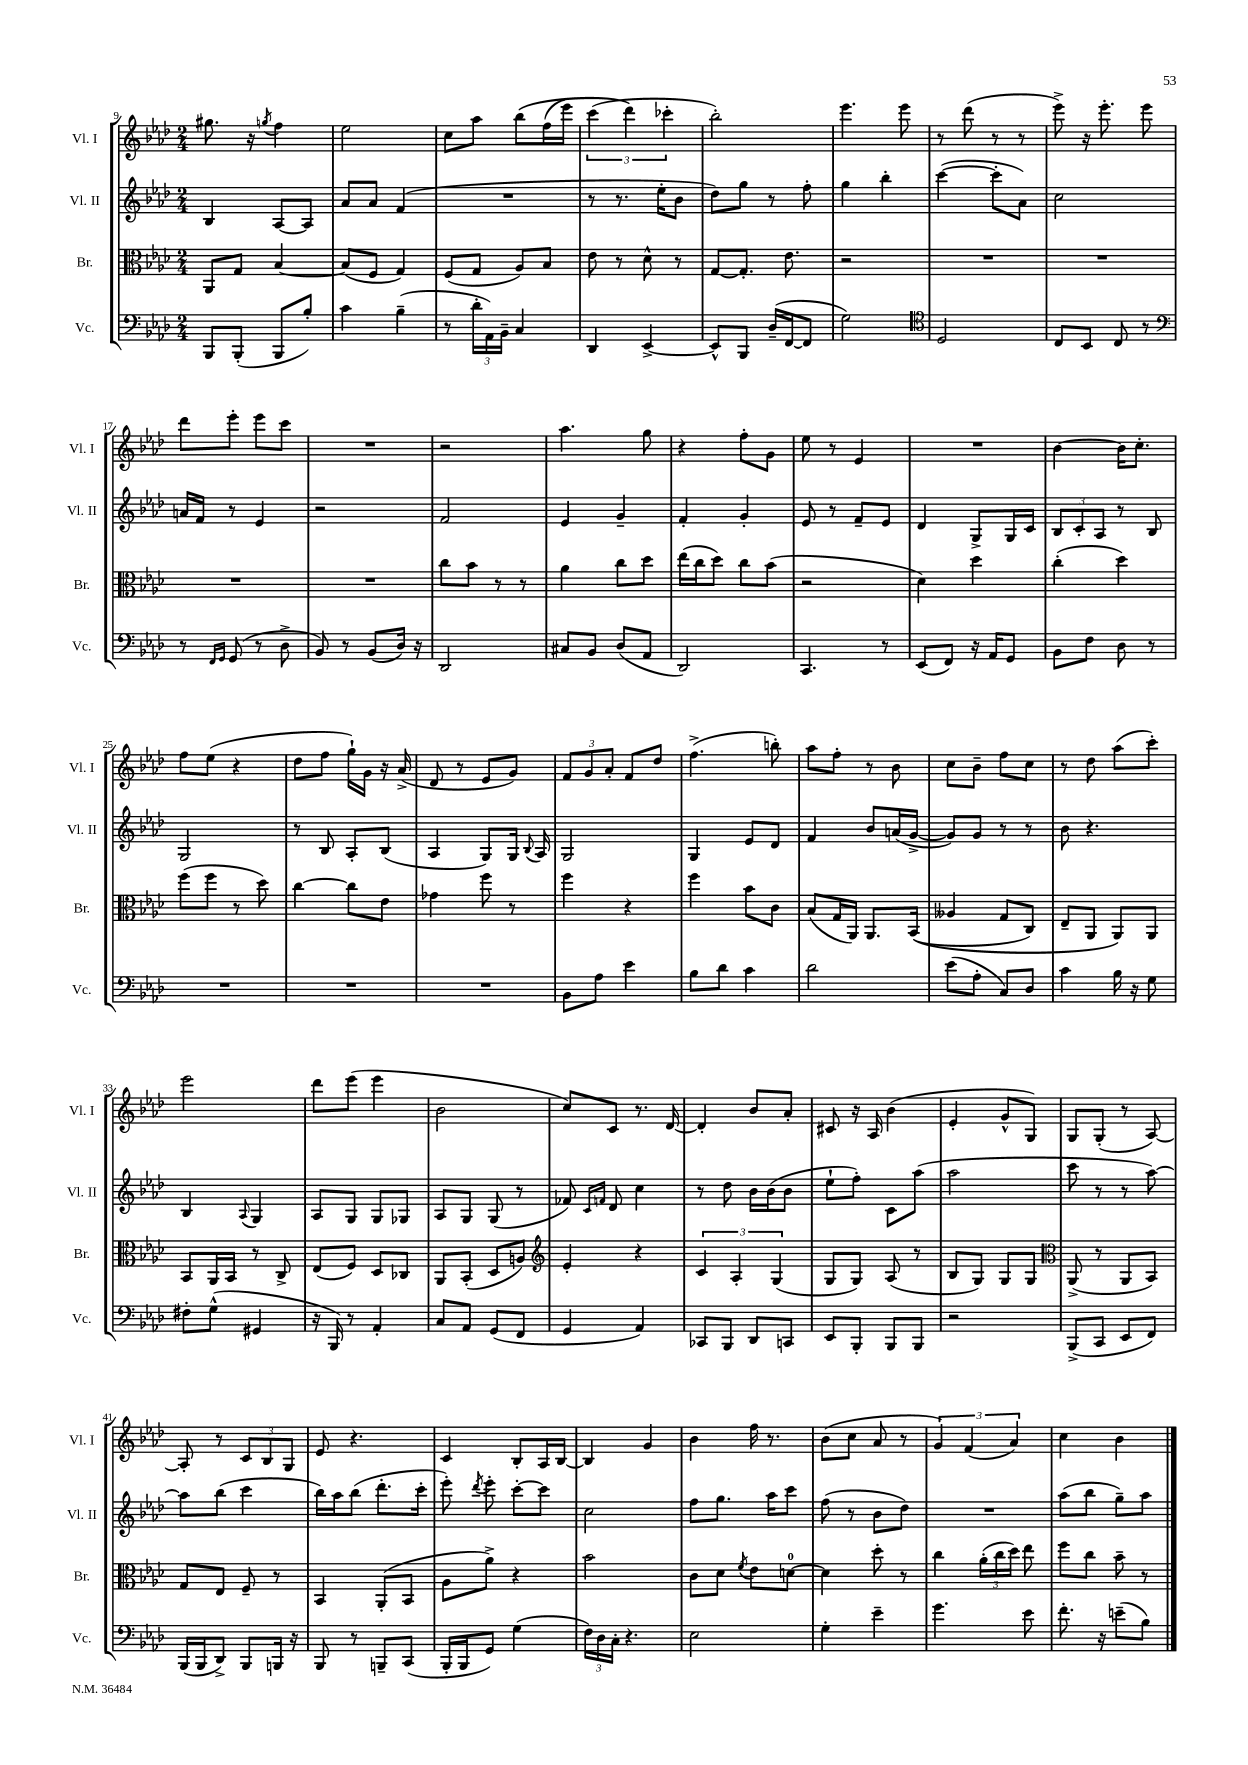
<<
\new StaffGroup <<
\new Staff = "s0" \with { instrumentName = "Vl. I" shortInstrumentName = "Vl. I" } {
    \clef treble \key aes \major \numericTimeSignature \time 2/4
    \autoBeamOff gis''8. r16 \acciaccatura { g''8 } f''4 |
    ees''2 |
    c''8[ aes''8] bes''8[\( f''16( ees'''16]) |
    \tuplet 3/2 { c'''4( des'''4\) ces'''4-. } |
    bes''2-.) |
    ees'''4. ees'''8 |
    r8 des'''8( r8 r8 |
    ees'''8->) r16 ees'''8.-. ees'''8 |
    des'''8[ ees'''8]-. ees'''8[ c'''8] |
    R2 |
    r2 |
    aes''4. g''8 |
    r4 f''8[-. g'8] |
    ees''8 r8 ees'4 |
    R2 |
    bes'4~ bes'16[ c''8.]-. |
    f''8[ ees''8]( r4 |
    des''8[ f''8] g''16[-!) g'16] r16 aes'16->( |
    des'8 r8 ees'8[ g'8]) |
    \tuplet 3/2 { f'8[ g'8 aes'8]-. } f'8[ des''8] |
    f''4.->( b''8-.) |
    aes''8[ f''8]-. r8 bes'8 |
    c''8[ bes'8]-- f''8[ c''8] |
    r8 des''8 aes''8[( c'''8]-.) |
    ees'''2 |
    des'''8[ ees'''8]( ees'''4 |
    bes'2 |
    c''8[) c'8] r8. des'16~ |
    des'4-. bes'8[ aes'8]-. |
    cis'8 r16 aes16 bes'4( |
    ees'4-. g'8[-^ g8]) |
    g8[ g8]-.( r8 aes8~) |
    aes8-. r8 \tuplet 3/2 { c'8[ bes8 g8] } |
    ees'8 r4. |
    c'4 bes8[-. aes16 bes16]~ |
    bes4 g'4 |
    bes'4 f''16 r8. |
    bes'8[( c''8] aes'8 r8 |
    \tuplet 3/2 { g'4) f'4( aes'4) } |
    c''4 bes'4 \bar "|." |
}
\new Staff = "s1" \with { instrumentName = "Vl. II" shortInstrumentName = "Vl. II" } {
    \clef treble \key aes \major \numericTimeSignature \time 2/4
    \autoBeamOff bes4 aes8[~ aes8] |
    aes'8[ aes'8] f'4( |
    R2 |
    r8 r8. ees''16[-. bes'8] |
    des''8[) g''8] r8 f''8-. |
    g''4 bes''4-. |
    c'''4~( c'''8[-. aes'8]) |
    c''2 |
    a'16[ f'16] r8 ees'4 |
    r2 |
    f'2 |
    ees'4 g'4-- |
    f'4-. g'4-. |
    ees'8 r8 f'8[-- ees'8] |
    des'4 g8[-> g16 c'16] |
    \tuplet 3/2 { bes8[ c'8-. aes8] } r8 bes8 |
    g2 |
    r8 bes8 aes8[-. bes8]( |
    aes4 g8[) g16] \appoggiatura { bes8 } aes16 |
    g2 |
    g4 ees'8[ des'8] |
    f'4 bes'8[ a'16( g'16]~-> |
    g'8[) g'8] r8 r8 |
    bes'8 r4. |
    bes4 \appoggiatura { aes8 } g4 |
    aes8[ g8] g8[ ges8] |
    aes8[ g8] g8( r8 |
    fes'8) \grace { c'16[ f'16] } des'8 c''4 |
    r8 des''8 bes'16[ bes'16( bes'8] |
    ees''8[-! f''8]-.) c'8[ aes''8]( |
    aes''2 |
    c'''8 r8 r8 aes''8~) |
    aes''8[ bes''8]( c'''4 |
    bes''16[) aes''16 bes''8]( des'''8.[-. c'''16]-. |
    ees'''8-.) \acciaccatura { des'''8 } ees'''8-. c'''8[~-. c'''8] |
    c''2 |
    f''8[ g''8.] aes''16[ c'''8] |
    f''8( r8 bes'8[ des''8]) |
    R2 |
    aes''8[( bes''8] g''8[--) aes''8] \bar "|." |
}
\new Staff = "s2" \with { instrumentName = "Br." shortInstrumentName = "Br." } {
    \clef alto \key aes \major \numericTimeSignature \time 2/4
    \autoBeamOff aes,8[ g8] bes4~ |
    bes8[( f8] g4) |
    f8[( g8] aes8[) bes8] |
    ees'8 r8 des'8-^ r8 |
    g8[~ g8.]-. ees'8. |
    r2 |
    R2 |
    R2 |
    R2 |
    R2 |
    c''8[ bes'8] r8 r8 |
    aes'4 c''8[ des''8] |
    ees''16[( c''16 des''8]) c''8[ bes'8]( |
    r2 |
    des'4) des''4 |
    c''4-.( des''4) |
    f''8[( f''8] r8 des''8) |
    c''4~ c''8[ ees'8] |
    ges'4 f''8 r8 |
    f''4 r4 |
    f''4 bes'8[ c'8] |
    bes8[( g16 aes,16]) aes,8.[ bes,16](\( |
    aeses4 g8[ c8]) |
    ees8[-- aes,8] aes,8[\) aes,8] |
    bes,8[ aes,16 bes,16] r8 c8-> |
    ees8[( f8]) des8[ ces8] |
    aes,8[ bes,8]-.( des8[ a8]) |
    \clef treble ees'4-. r4 |
    \tuplet 3/2 { c'4 aes4-. g4( } |
    g8[ g8]) aes8( r8 |
    bes8[ g8]) g8[ g8] |
    \clef alto aes,8->( r8 aes,8[ bes,8]) |
    g8[ ees8] f8-- r8 |
    bes,4 aes,8[-.( bes,8] |
    aes8[ aes'8]->) r4 |
    bes'2 |
    c'8[ des'8] \acciaccatura { f'8 } ees'8[ d'8]-0~ |
    d'4 des''8-. r8 |
    c''4 \tuplet 3/2 { aes'16[-.( c''16 des''16]) } ees''8 |
    f''8[ c''8] bes'8-- r8 \bar "|." |
}
\new Staff = "s3" \with { instrumentName = "Vc." shortInstrumentName = "Vc." } {
    \clef bass \key aes \major \numericTimeSignature \time 2/4
    \autoBeamOff bes,,8[ bes,,8]-.( bes,,8[ bes8]-.) |
    c'4 bes4--( |
    r8 \tuplet 3/2 { des'16[-. aes,16) bes,16]-- } c4 |
    des,4 ees,4~-> |
    ees,8[-^ bes,,8] des16[--( f,16~ f,8] |
    g2) |
    \clef tenor des2 |
    c8[ bes,8] c8 r8 |
    \clef bass r8 \grace { f,16[ g,16] } g,8( r8 des8-> |
    bes,8) r8 bes,8[( des16]) r16 |
    des,2 |
    cis8[ bes,8] des8[( aes,8] |
    des,2) |
    c,4. r8 |
    ees,8[( f,8]) r16 aes,16[ g,8] |
    bes,8[ f8] des8 r8 |
    R2 |
    R2 |
    R2 |
    bes,8[ aes8] ees'4 |
    bes8[ des'8] c'4 |
    des'2 |
    ees'8[( aes8]-. c8[) des8] |
    c'4 bes16 r16 g8 |
    fis8[-. g8]-^( gis,4 |
    r16 bes,,16) r8 aes,4-. |
    c8[ aes,8] g,8[( f,8] |
    g,4 aes,4) |
    ces,8[ bes,,8] des,8[ c,8] |
    ees,8[ bes,,8]-. bes,,8[ bes,,8] |
    r2 |
    bes,,8[->( c,8] ees,8[ f,8]) |
    bes,,16[( bes,,16 des,8]->) bes,,8[ b,,16] r16 |
    bes,,8 r8 b,,8[-- c,8]( |
    bes,,16[-. bes,,16 g,8]) g4( |
    \tuplet 3/2 { f16[) des16 c16]-. } r4. |
    ees2 |
    g4-. ees'4-- |
    g'4. ees'8 |
    f'8.-. r16 e'8[--( bes8]) \bar "|." |
}
>>
>>
\layout { \context { \Score currentBarNumber = #9 } }
